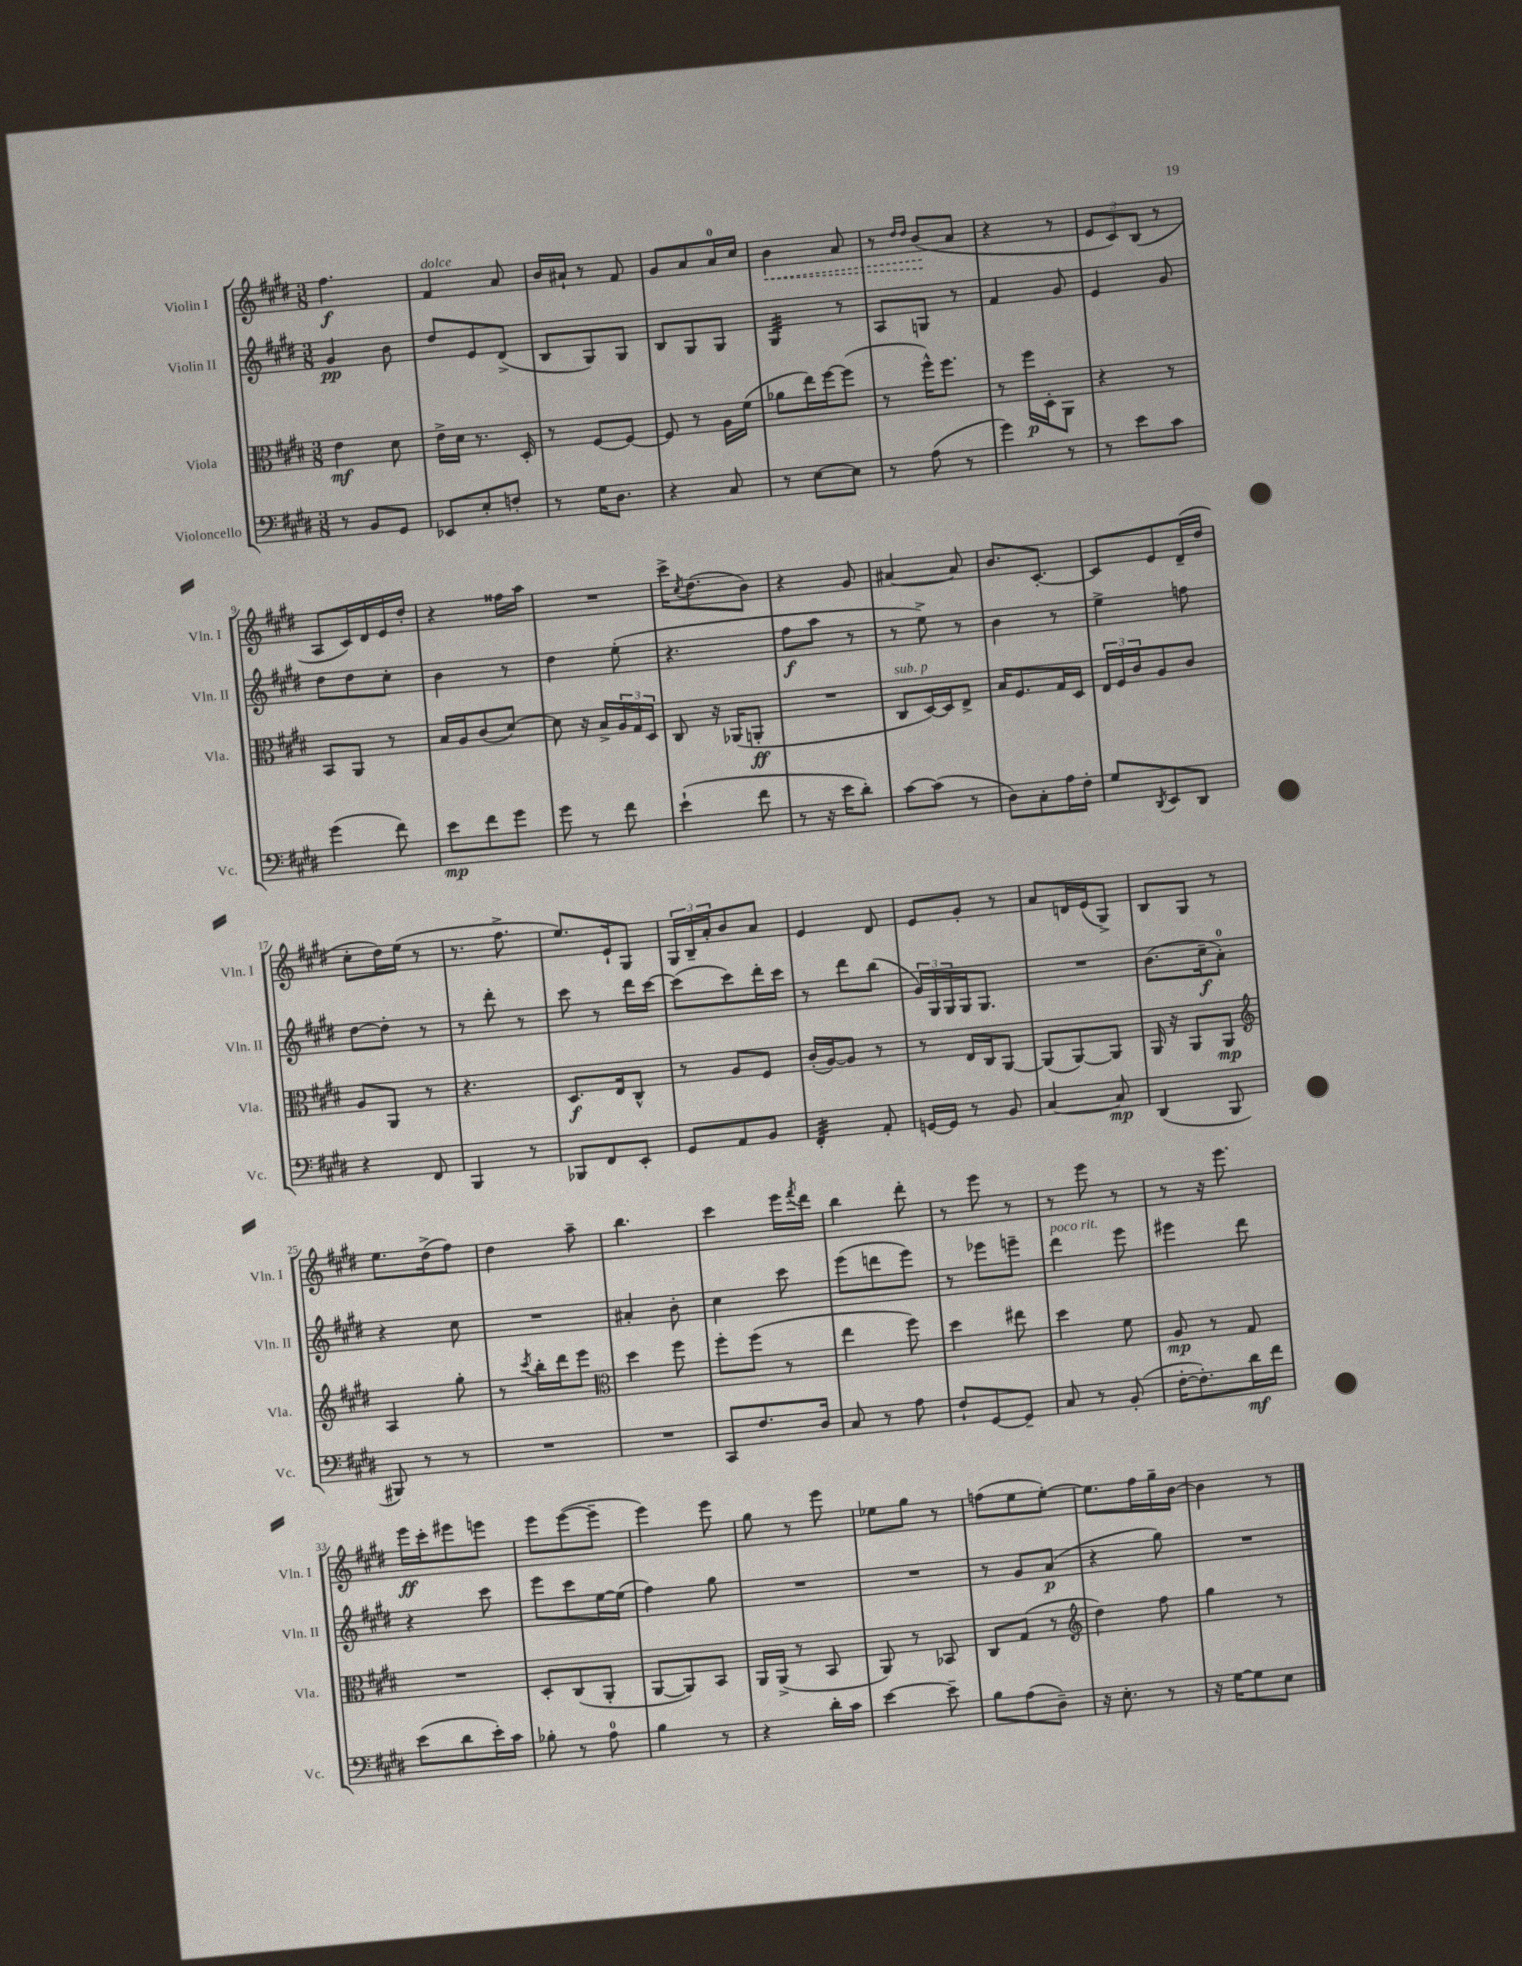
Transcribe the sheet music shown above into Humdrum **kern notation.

**kern	**kern	**kern	**kern
*staff4	*staff3	*staff2	*staff1
*clefF4	*clefC3	*clefG2	*clefG2
*k[f#c#g#d#]	*k[f#c#g#d#]	*k[f#c#g#d#]	*k[f#c#g#d#]
*M3/8	*M3/8	*M3/8	*M3/8
8r	4e	4g#	4.ff#
8BB	.	.	.
8GG#	8d#	8b	.
=	=	=	=
8EE-	16e^	8dd#	4f#
.	16d#	.	.
8E'	8.r	8e	.
8F'	.	(8d#^	8a
.	16D#'	.	.
=	=	=	=
8r	8r	8B	16b
.	.	.	16a#`
16G#	[8F#	8G#)	8r
8.D#	.	.	.
.	8F#_	8G#	8f#
=	=	=	=
4r	8F#]	8B	8g#
.	8r	8G#	8a
8C#	16A	8G#	16a
.	(16f#	.	16cc#
=	=	=	=
8r	8a-	4G#	4b
[8E	16ee)	.	.
.	[16ff#	.	.
8E]	(8ff#]	8r	8a
=	=	=	=
8r	8r	8A	8r
.	.	.	16qqdd#
.	.	.	16qqdd#
(8A	16ff#^^)	8G	(8b
.	8.ff#	.	.
8r	.	8r	8a
=	=	=	=
4g#)	8r	4f#	4r
.	16ff#	.	.
.	16D#'	.	.
8r	8AA	8g#	8r
=	=	=	=
8r	4r	4e	12e
.	.	.	12c#)
8e	.	.	.
.	.	.	(12B
8c#	8r	8g#	8r
=	=	=	=
(4g#	8BB	8dd#	8A
.	8AA	8dd#	16c#)
.	.	.	16d#
8f#)	8r	8cc#'	16e
.	.	.	16dd#'
=	=	=	=
8e	16B	4b	4r
.	16A	.	.
8f#	(8c#	.	.
8g#	[8d#)	8r	16ff##
.	.	.	16aa
=	=	=	=
8g#	8d#]	4dd#	4.r
8r	16r	.	.
.	16B^	.	.
8f#	24A	(8ee'	.
.	24G#	.	.
.	24D#	.	.
=	=	=	=
(4e`	8C#	4.r	16ccc#^
.	.	.	8qcc#
.	.	.	(8.dd#
.	16r	.	.
.	(16AA-	.	.
8f#	8AA'	.	8b)
=	=	=	=
8r	4.r	8ff#	4r
16r	.	8aa	.
16e	.	.	.
8d#')	.	8r	8g#
=	=	=	=
[8c#	8C#	8r	[4a#
(8c#]	[16D#)	8ee^)	.
.	16D#]	.	.
8r	8E^	8r	8a#]
=	=	=	=
8D#)	16B	4b	8.b
.	8.F#	.	.
8C#'	.	.	.
.	.	.	[8.c#'
16A	16G#	8r	.
16F#'	16D#	.	.
=	=	=	=
8G#	24E	4ee^	8c#]
.	24F#	.	.
.	24c#	.	.
8qDD#	.	.	.
8EE	8A	.	8e
8DD#	8c#	8ff	(16d#~
.	.	.	16dd#
=	=	=	=
4r	8A	[8dd#	8cc#'
.	8AA	8dd#']	16dd#)
.	.	.	(16ee
8FF#	8r	8r	8r
=	=	=	=
4BBB	4.r	8r	8.r
.	.	8ddd#'	.
.	.	.	8.ff#^
8r	.	8r	.
=	=	=	=
8BBB-	8.D#	8ccc#	8.ee)
8FF#	.	8r	.
.	16E	.	16e`
8EE'	8C#^^	16ddd#	8G#
.	.	[16ccc#	.
=	=	=	=
8GG#	8r	(8ccc#]	24G#
.	.	.	24B~
.	.	.	24a'
8AA	8A	8ccc#)	8b
8BB	8F#	16ddd#'	8a
.	.	16ccc#	.
=	=	=	=
4FF#'	(16c#'	8r	4e
.	[16A)	.	.
.	8A]	8ddd#	.
8AA'	8r	(8bb	8d#
=	=	=	=
[16GG	8r	24g#)	8e
.	.	24G#	.
16GG]	.	.	.
.	.	24G#	.
8r	16E	16G#	8g#'
.	16C#	8.G#	.
8BB	[8AA	.	8r
=	=	=	=
[4C#	(8AA]	4.r	8a
.	[8AA)	.	16d
.	.	.	(16e
8C#]	8AA]	.	8G#^)
=	=	=	=
(4DD#	16AA	(8.b	8B
.	16r	.	.
.	8AA	.	8G#
.	.	16cc#~	.
8BBB	8AA	8a')	8r
=	=	=	=
*	*clefG2	*	*
8BBB#)	4A	4r	8.ee
8r	.	.	.
.	.	.	(16dd#^
8r	8gg#'	8cc#	8ff#)
=	=	=	=
4.r	8r	4.r	4dd#
.	8qccc#	.	.
.	16bb'	.	.
.	16ddd#	.	.
.	8eee	.	8aa~
=	=	=	=
*	*clefC3	*	*
4.r	4dd#	4a#'	4.bb
.	8ff#	8b'	.
=	=	=	=
8CC#	8ff#'	4cc#	4ccc#
8.F#	(8ff#	.	.
.	8r	8ccc#	16eee
.	.	.	8qfff#
16D#	.	.	16ddd#
=	=	=	=
8C#	4ee	(8eee	4bb
8r	.	8ddd	.
8A	8ff#)	8eee)	8ddd#'
=	=	=	=
8F#`	4dd#	8r	8r
[8GG#	.	8eee-	8eee
8GG#~]	8ee#	8eee~	8r
=	=	=	=
8C#	4dd#	4ddd#	8r
8r	.	.	8eee
(8BB'	8f#	8eee	8r
=	=	=	=
[16F#'	8A	4eee#	8r
8.F#'])	.	.	.
.	8r	.	16r
.	.	.	8.eee
16d#	8G#	8ddd#	.
16f#	.	.	.
=	=	=	=
(8e	4.r	4r	16eee
.	.	.	16ccc#'
8d#	.	.	8eee#
16e')	.	8ccc#	8eee
16c#	.	.	.
=	=	=	=
8B-'	8D#'	8eee	8eee
8r	(8C#	8ccc#	([8eee
8A	8AA'	[16ee	8eee~]
.	.	(16ee]	.
=	=	=	=
4B	[8AA	4ff#)	4eee)
.	8AA])	.	.
8r	8BB	8gg#	8eee
=	=	=	=
4r	16AA	4.r	8gg#
.	(16AA^	.	.
.	8r	.	8r
16d#'	8BB	.	8eee
16c#	.	.	.
=	=	=	=
[4e	8AA)	4.r	8ee-
.	8r	.	8gg#
8e~]	8BB-	.	8r
=	=	=	=
8B	8C#	8r	(8ff
(8A	(8G#	8g#	8ee
8D#~)	8r	(8a	[8ee')
=	=	=	=
*	*clefG2	*	*
16r	4dd#)	4r	8.ee]
8.E'	.	.	.
.	.	.	16ff#
8r	8ff#	8gg#)	16gg#~
.	.	.	[16b
=	=	=	=
16r	4gg#	4.r	4b]
[16G#	.	.	.
8G#]	.	.	.
8E	8r	.	8r
==	==	==	==
*-	*-	*-	*-
